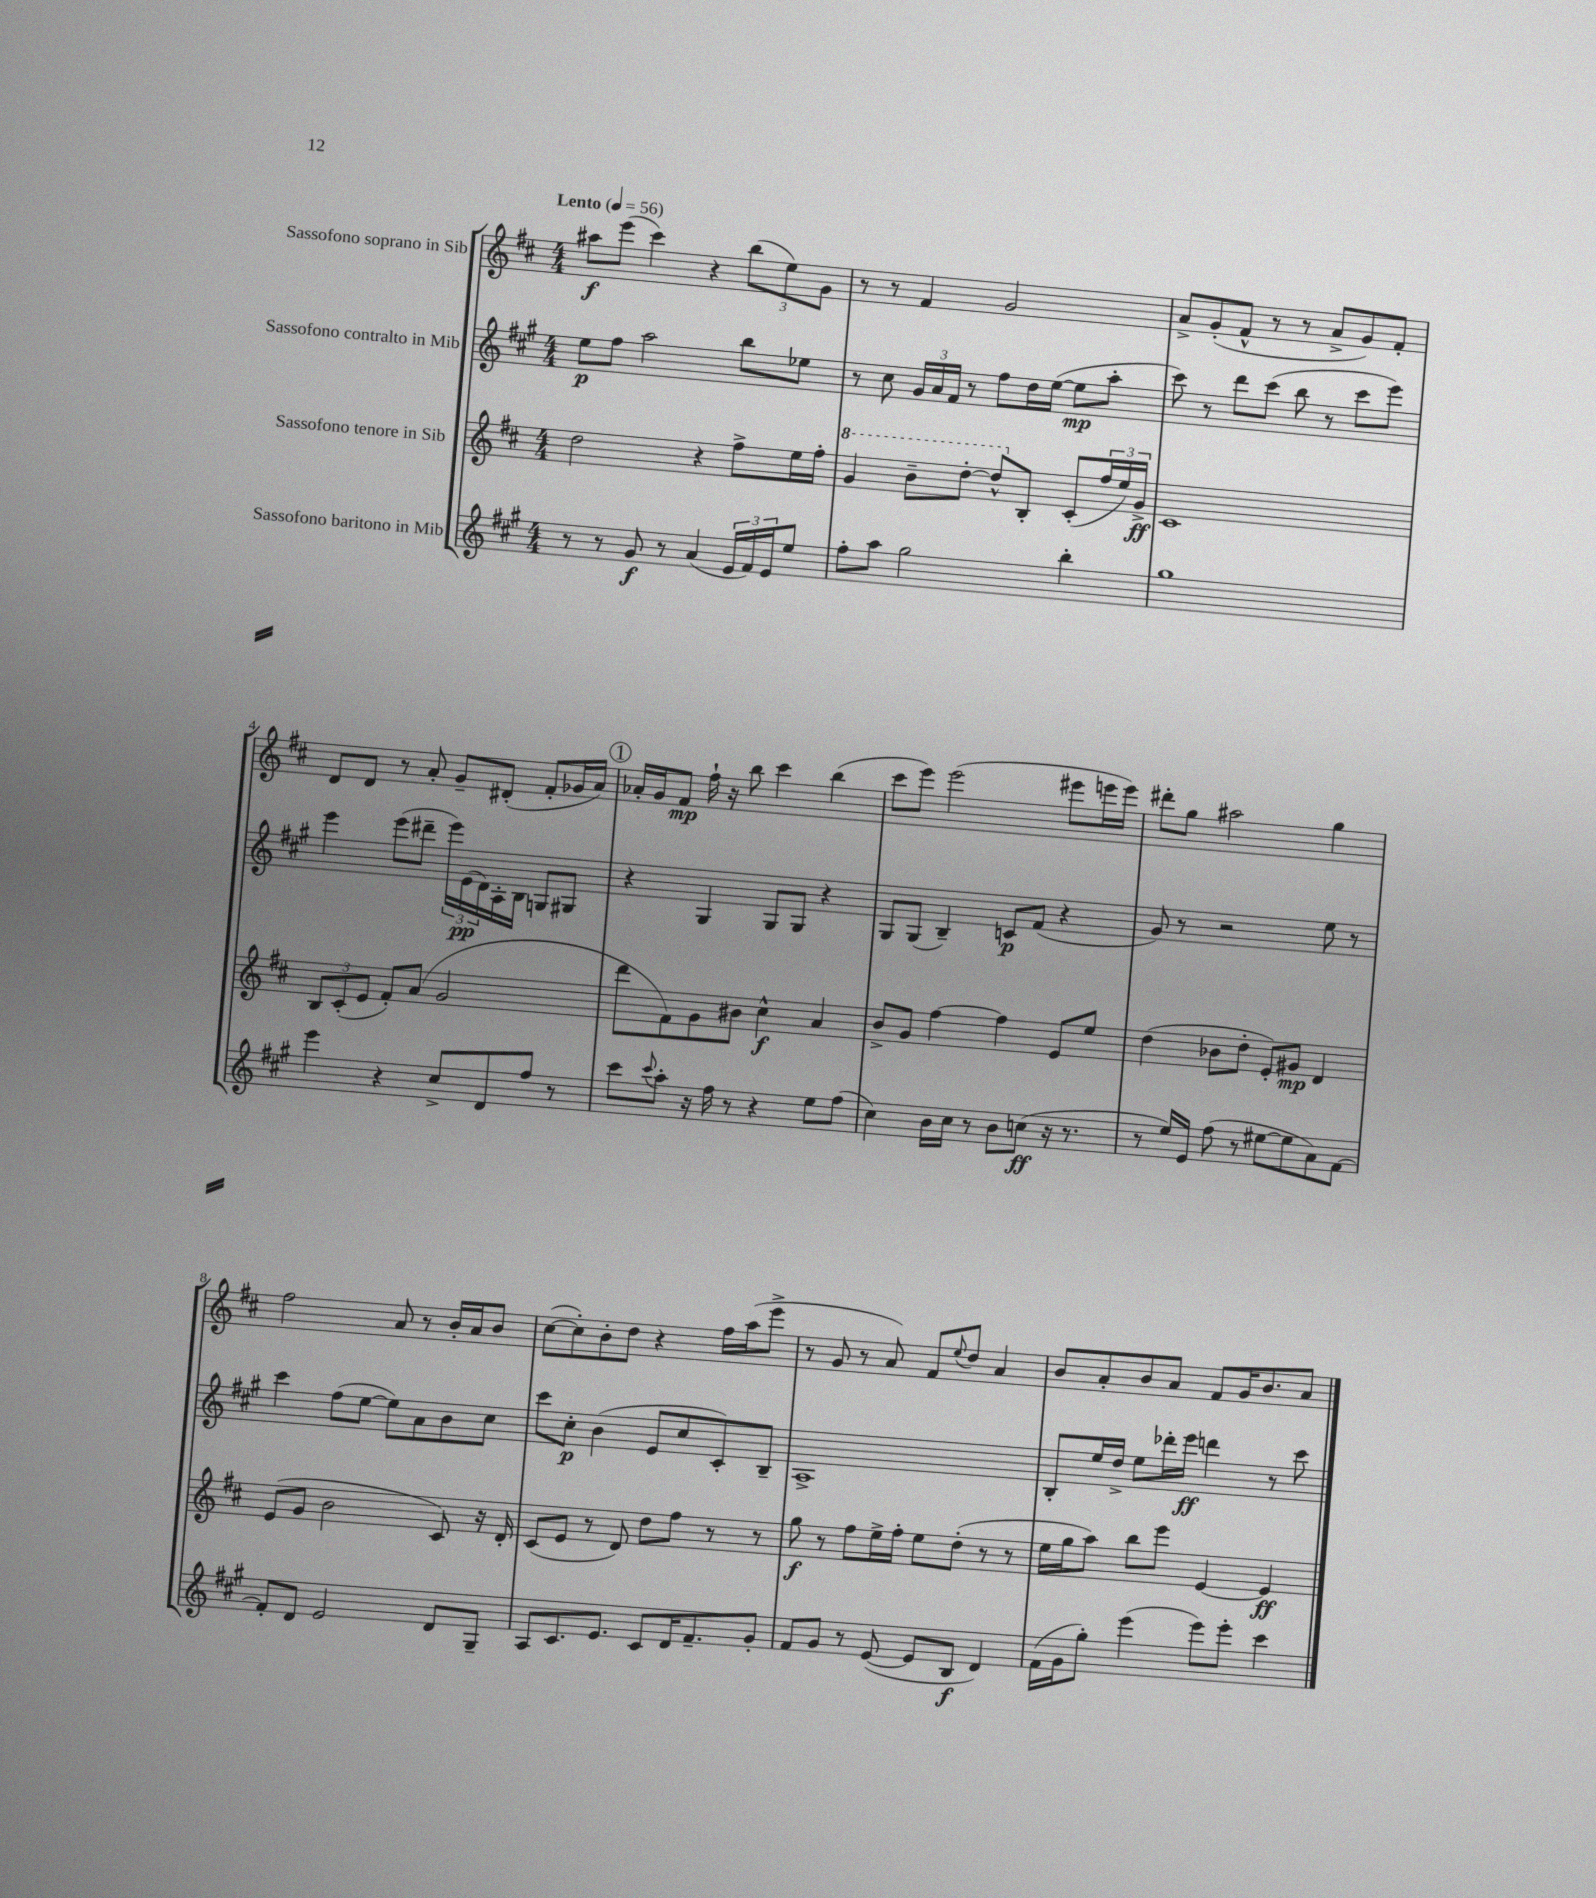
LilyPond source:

<<
\new StaffGroup <<
\new Staff = "s0" \with { instrumentName = "Sassofono soprano in Sib" } {
    \clef treble \key d \major \numericTimeSignature \time 4/4 \tempo "Lento" 4 = 56
    ais''8\f e'''8( cis'''4) r4 \tuplet 3/2 { b''8( e''8) g'8 } |
    r8 r8 fis'4 g'2 |
    a'8-> g'8-.( fis'8-^ r8 r8 a'8-> g'8) fis'8-. |
    d'8 d'8 r8 a'8-. g'8-- dis'8-.( fis'8-. ges'16 a'16) |
    \mark \markup { \circle "1" } aes'16-. g'16 fis'8\mp fis''16-! r16 b''8 cis'''4 b''4( |
    cis'''8 e'''8) e'''2( eis'''8 e'''16 e'''16) |
    dis'''8-. g''8 ais''2 g''4 |
    fis''2 a'8 r8 b'16-. a'16 b'8 |
    cis''8~( cis''8-.) b'8-. d''8 r4 fis''16 a''16( e'''8-> |
    r8 g'8 r8 a'8) fis'8 \appoggiatura { e''8 } d''8 a'4 |
    b'8 a'8-. b'8 a'8 fis'8 g'16 b'8. a'8 \bar "|." |
}
\new Staff = "s1" \with { instrumentName = "Sassofono contralto in Mib" } {
    \clef treble \key a \major \numericTimeSignature \time 4/4
    e''8\p fis''8 a''2 b''8 ees''8 |
    r8 cis''8 \tuplet 3/2 { gis'16 a'16 fis'16 } r8 fis''8 d''16 e''16~( e''8\mp a''8-. |
    cis'''8) r8 d'''8 cis'''8( b''8 r8 cis'''8 e'''8) |
    e'''4 e'''8( dis'''8-- \tuplet 3/2 { e'''16) e'16\pp( d'16) } a16-. b16 g8 gis8 |
    \mark \markup { \circle "1" } r4 gis4 gis8 gis8 r4 |
    gis8 gis8( b4--) c'8\p fis'8( r4 |
    gis'8) r8 r2 e''8 r8 |
    cis'''4 fis''8( e''8~ e''8) a'8 b'8 cis''8 |
    cis'''8 cis''8-.\p b'4( e'8 cis''8 cis'8-.) b8-- |
    a1-> |
    b8-. e''16 d''16-> e''8 des'''16-. e'''16\ff d'''4 r8 cis'''8 \bar "|." |
}
\new Staff = "s2" \with { instrumentName = "Sassofono tenore in Sib" } {
    \clef treble \key d \major \numericTimeSignature \time 4/4
    d''2 r4 fis''8-> e''16 fis''16-. |
    \ottava #1 g''4 b''8-- d'''8~-. d'''8-^ \ottava #0 b8-. cis'8-.( \tuplet 3/2 { fis''16 e''16) g'16->\ff } |
    cis'1 |
    \tuplet 3/2 { b8 cis'8-.( e'8 } fis'8-.) a'8( g'2 |
    \mark \markup { \circle "1" } d'''8 fis'8) g'8 bis'8 cis''4-^\f a'4 |
    b'8-> g'8 fis''4~ fis''4 e'8 e''8 |
    d''4( bes'8 d''8-. e'8-.) gis'8\mp d'4 |
    e'8( g'8 b'2 cis'8) r16 d'16-. |
    cis'8( e'8 r8 d'8) d''8 fis''8 r8 r8 |
    g''8\f r8 fis''8 e''16-> fis''16-. e''8 d''8-.( r8 r8 |
    e''16 g''16 a''8) b''8 e'''8 e'4~ e'4\ff \bar "|." |
}
\new Staff = "s3" \with { instrumentName = "Sassofono baritono in Mib" } {
    \clef treble \key a \major \numericTimeSignature \time 4/4
    r8 r8 gis'8\f r8 a'4( \tuplet 3/2 { e'16 fis'16) e'16 } e''8 |
    fis''8-. a''8 gis''2 b''4-. |
    gis''1 |
    e'''4 r4 cis''8-> d'8 fis''8 r8 |
    \mark \markup { \circle "1" } cis'''8 \appoggiatura { cis'''8 } a''8-. r16 fis''16 r8 r4 e''8 fis''8( |
    cis''4) b'16 cis''16 r8 b'8 c''8\ff( r16 r8. |
    r8 e''16) e'16 fis''8( r8 eis''8~ eis''8 a'8) fis'8~ |
    fis'8-. d'8 e'2 d'8 gis8-- |
    a8 cis'8. e'8. cis'8 d'16 fis'8.-- gis'8-. |
    fis'8 gis'8 r8 e'8~( e'8 b8\f d'4) |
    fis'16( gis'16 gis''8-.) e'''4( e'''8) e'''8-. cis'''4 \bar "|." |
}
>>
>>
